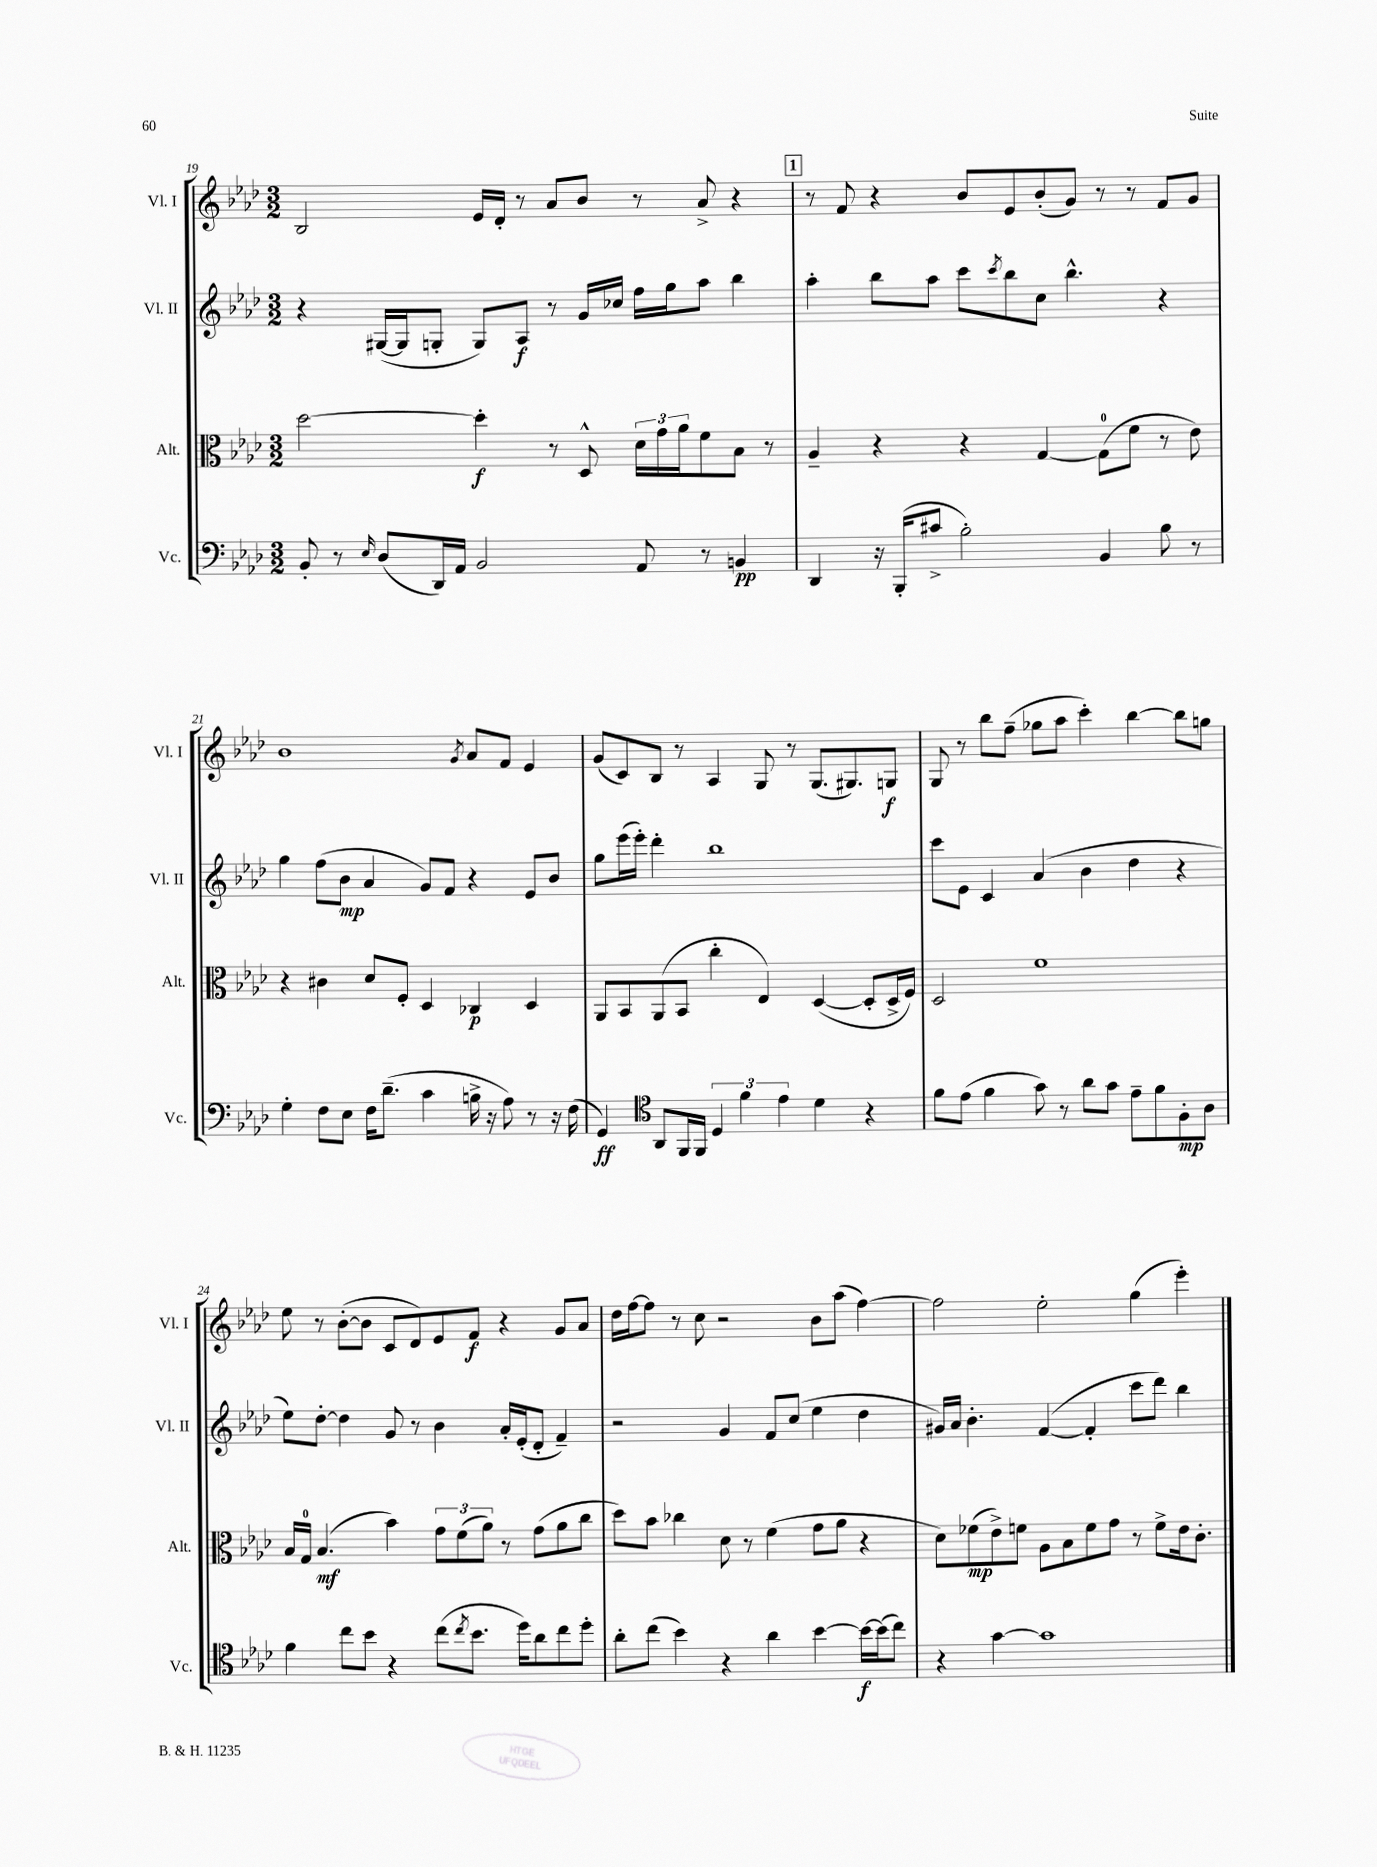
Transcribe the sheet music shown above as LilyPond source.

<<
\new StaffGroup <<
\new Staff = "s0" \with { instrumentName = "Vl. I" shortInstrumentName = "Vl. I" } {
    \clef treble \key aes \major \numericTimeSignature \time 3/2
    bes2 ees'16 des'16-. r8 aes'8 bes'8 r8 aes'8-> r4 |
    \mark \markup { \box "1" } r8 f'8 r4 bes'8 ees'8 bes'8-.( g'8) r8 r8 f'8 g'8 |
    bes'1 \acciaccatura { g'8 } aes'8 f'8 ees'4 |
    g'8( c'8) bes8 r8 aes4 g8 r8 g8.( gis8.) g8\f |
    g8 r8 bes''8 f''8--( ges''8 aes''8 c'''4-.) bes''4~ bes''8 g''8 |
    ees''8 r8 bes'8~-.( bes'8 c'8 des'8) ees'8 f'8\f r4 g'8 aes'8 |
    des''16 f''16~ f''8 r8 c''8 r2 bes'8 aes''8( f''4~) |
    f''2 ees''2-. g''4( ees'''4-.) \bar "|." |
}
\new Staff = "s1" \with { instrumentName = "Vl. II" shortInstrumentName = "Vl. II" } {
    \clef treble \key aes \major \numericTimeSignature \time 3/2
    r4 gis16~( gis16 g8-. g8) aes8\f r8 g'16 ces''16 f''16 g''16 aes''8 bes''4 |
    \mark \markup { \box "1" } aes''4-. bes''8 aes''8 c'''8 \acciaccatura { c'''8 } bes''8 c''8 bes''4.-^ r4 |
    g''4 f''8( bes'8\mp aes'4 g'8) f'8 r4 ees'8 bes'8 |
    g''8 ees'''16( ees'''16-.) des'''4-. bes''1 |
    c'''8 ees'8 c'4 aes'4( bes'4 des''4 r4 |
    ees''8) des''8~-. des''4 g'8 r8 bes'4 aes'16-. ees'16-.( des'8-. f'4--) |
    r2 g'4 f'8 c''8( ees''4 des''4 |
    gis'16) aes'16 bes'4.-. f'4~( f'4-. c'''8 des'''8) bes''4 \bar "|." |
}
\new Staff = "s2" \with { instrumentName = "Alt." shortInstrumentName = "Alt." } {
    \clef alto \key aes \major \numericTimeSignature \time 3/2
    des''2~ des''4-.\f r8 des8-^ \tuplet 3/2 { des'16 g'16 aes'16 } f'8 bes8 r8 |
    \mark \markup { \box "1" } aes4-- r4 r4 g4~ g8-0( f'8 r8 ees'8) |
    r4 cis'4 des'8 f8-. des4 ces4\p des4 |
    aes,8 bes,8 aes,8( bes,8 c''4-. ees4) des4~( des8-. des16-> f16) |
    des2 f'1 |
    bes16 g16-0 bes4.\mf( bes'4) \tuplet 3/2 { g'8 f'8( aes'8) } r8 g'8( aes'8 c''8 |
    des''8) bes'8 ces''4 des'8 r8 f'4( g'8 aes'8 r4 |
    des'8) fes'8\mp( ees'8->) f'8 aes8 bes8 f'8 g'8 r8 f'8-> ees'16 c'8.-. \bar "|." |
}
\new Staff = "s3" \with { instrumentName = "Vc." shortInstrumentName = "Vc." } {
    \clef bass \key aes \major \numericTimeSignature \time 3/2
    bes,8-. r8 \grace { ees16 } des8( des,16) aes,16 bes,2 aes,8 r8 b,4\pp |
    \mark \markup { \box "1" } des,4 r16 bes,,16-.( cis'8-> bes2-.) bes,4 bes8 r8 |
    g4-. f8 ees8 f16 des'8.--( c'4 b16-> r16 aes8) r8 r16 f16( |
    g,4\ff) \clef tenor aes,8 f,16 f,16 \tuplet 3/2 { des4 f'4 ees'4 } des'4 r4 |
    f'8 ees'8( f'4 g'8) r8 aes'8 g'8 ees'8-- f'8 f8-.\mp aes8 |
    f'4 c''8 bes'8 r4 c''8( \acciaccatura { c''8 } bes'8. des''16) aes'8 c''8 des''8-. |
    aes'8-. c''8( bes'4) r4 aes'4 bes'4~ bes'16~\f bes'16( c''8) |
    r4 g'4~ g'1 \bar "|." |
}
>>
>>
\layout { \context { \Score currentBarNumber = #19 } }
